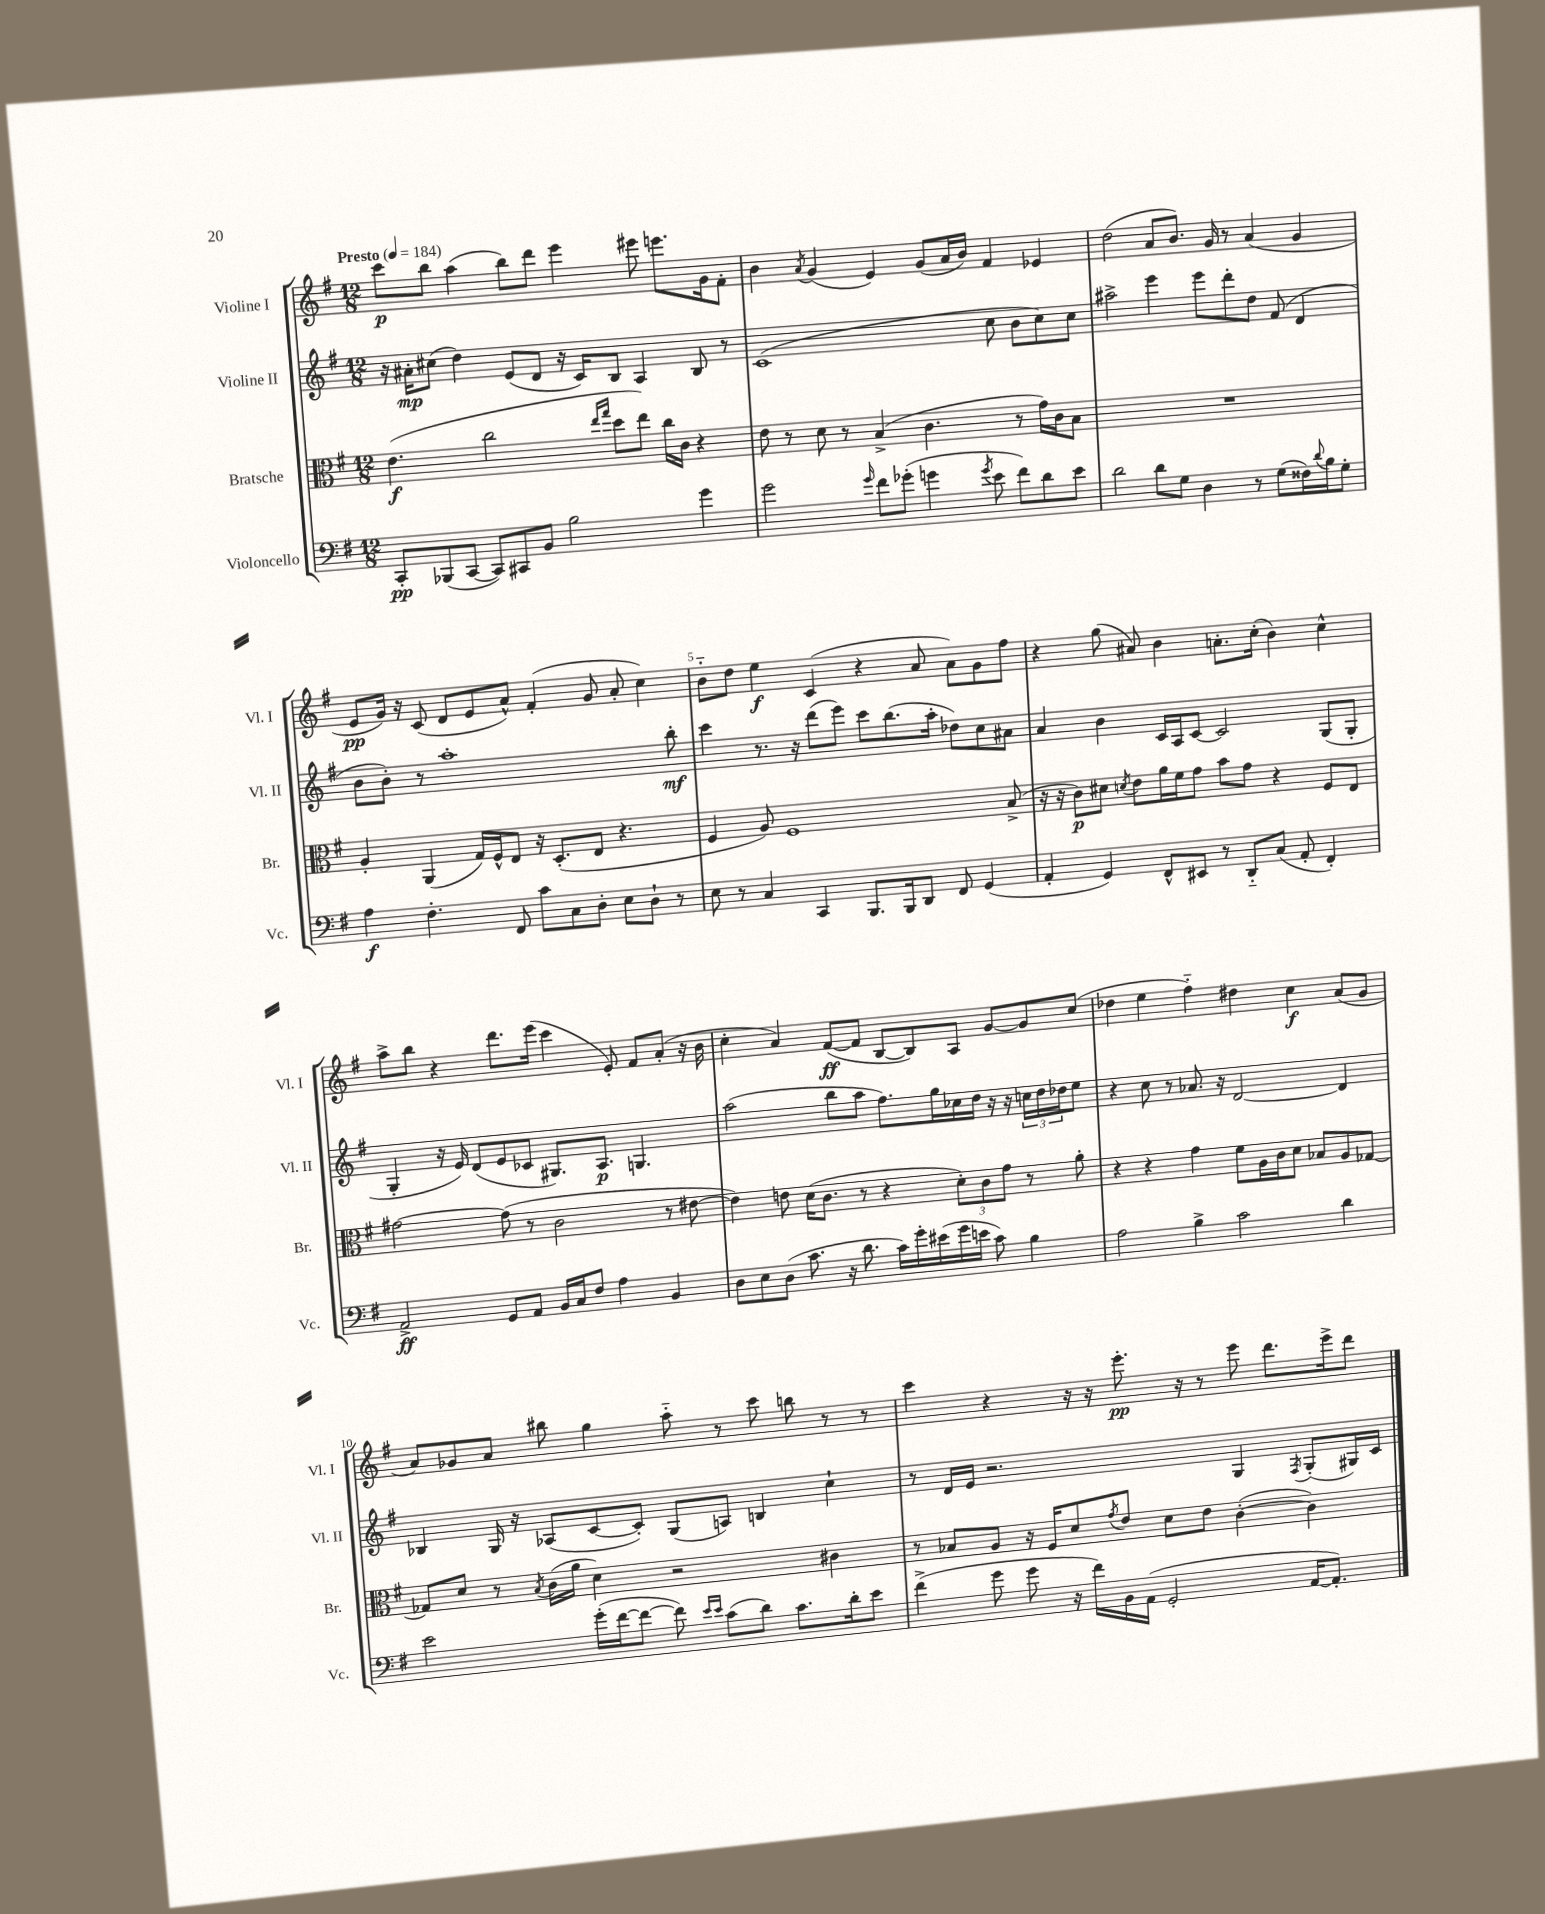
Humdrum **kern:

**kern	**kern	**kern	**kern
*staff4	*staff3	*staff2	*staff1
*clefF4	*clefC3	*clefG2	*clefG2
*k[f#]	*k[f#]	*k[f#]	*k[f#]
*M12/8	*M12/8	*M12/8	*M12/8
*MM184	*MM184	*MM184	*MM184
8CC'	(4.e	16r	8ccc
.	.	16a#'	.
(8BBB-	.	(8cc#	8bb
[8CC	.	4dd)	(4aa
8CC])	2cc	.	.
8CC#	.	(8e	8bb)
8BB	.	8d	8ddd
2B	.	16r	4eee
.	.	16c)	.
.	16qqee	.	.
.	16qqgg	.	.
.	8dd	8B	.
.	8ee)	4A	8eee#
.	16cc	.	8.eee
.	16c	.	.
4g	4r	8B	.
.	.	.	16g
.	.	8r	8f#'
=	=	=	=
2g	8e	(1c	4b
.	8r	.	.
.	.	.	8qa
.	8d	.	(4g
.	8r	.	.
16qqg	.	.	.
8f#	(4B^	.	4e)
(8g-'	.	.	.
4g	4.c	.	(8g
.	.	.	16a
.	.	.	16b)
8qg	.	.	.
8e	.	8cc	4f#
8f#)	8r	8b	.
8d	16g)	8cc)	4e-
.	16c	.	.
8e	8B	8cc	.
=	=	=	=
2d	1.r	2aa#^	(2dd
8d	.	4eee	8a
8G	.	.	8.b)
4D	.	8eee	.
.	.	.	16g
.	.	8ddd'	8r
8r	.	8dd	(4a
(8G	.	(8f#	.
16F##)	.	4d	4g
8qqd	.	.	.
16B	.	.	.
8G'	.	.	.
=	=	=	=
4A	4A'	8b	8e
.	.	8b')	16g)
.	.	.	16r
4.F#'	(4AA	8r	(8c
.	.	1aa'	8d
.	16G)	.	8e
.	16F#^^	.	.
8FF#	8E	.	8a^^)
8c	16r	.	(4f#'
.	(8.D'	.	.
8C	.	.	.
8D'	8E	.	8g
8E	4.r	.	8a'
8D`	.	.	4cc)
8r	.	8bb'	.
=	=	=	=
8E	4F#	4ccc	8b'~
8r	.	.	8dd
4C	8A)	8.r	4ee
.	1F#	.	.
.	.	16r	.
4CC	.	(8ddd	(4c
.	.	8eee)	.
8.BBB	.	8ccc	4r
.	.	(8.bb	.
16BBB	.	.	.
8DD	.	.	8a
.	.	16aa'	.
8FF#	.	8dd-)	8a)
(4GG	.	8cc	8g
.	(8B^	8a#	8ff#
=	=	=	=
4AA'	16r	4a	4r
.	16r	.	.
.	8c)	.	.
4GG)	8d#	4b	(8gg
.	8qd	.	.
.	8e	.	8a#)
8FF#^^	16a	16c	4b
.	16f#	16A	.
8EE#	8g	[8c	.
8r	8b	2c]	8.a'
8DD'~	8g	.	.
.	.	.	(16cc'
(8C	4r	.	4b)
8AA'	.	.	.
4FF#')	8F#	(8G	4cc^^
.	8E	8G'	.
=	=	=	=
2AA^	[2g#	4G'	8aa^
.	.	.	8bb
.	.	16r	4r
.	.	16e)	.
.	.	(8d	.
8GG	(8g#]	8e	8.ddd
8AA	8r	8c-	.
.	.	.	(16eee
16BB	2c	8.G#)	4ccc
16C	.	.	.
8F#	.	.	.
.	.	8.A	.
4A	.	.	8e')
.	.	4.G	8f#
4BB	8r	.	(8a'
.	[8e#	.	16r
.	.	.	16b
=	=	=	=
8D	4e#])	(2aa	4cc'
8E	.	.	.
(8D	8e	.	4a)
8.c	(16d	.	.
.	8.c	.	.
.	.	8bb	([8f#
16r	.	.	.
8.d	8r	8aa	8f#]
.	4r	8.ff#)	[8B
16c)	.	.	.
16g'	.	.	8B])
(16e#	.	16gg	.
16g	12d')	16cc-	8A
16e	.	16dd	.
.	12c	.	.
8c)	.	16r	[8g
.	12g	.	.
.	.	16r	.
4B	8r	24cc	8g]
.	.	24dd	.
.	.	24dd-	.
.	8a'	8ee	(8cc
=	=	=	=
2A	4r	4r	4dd-
.	4r	8cc	4ee
.	.	8r	.
4B^	4g	8.a-	4ff#'~)
.	.	16r	.
2c	8f#	[2d	4dd#
.	16A	.	.
.	16c	.	.
.	8d	.	4cc
.	8B-	.	.
4d	8A	4d]	(8a
.	[8G-	.	8g
=	=	=	=
2e	8G-]	4B-	8a)
.	8d	.	8g-
.	8r	16G	8a
.	.	16r	.
.	8qB	.	.
.	(16c	(8A-	8bb#
.	16a	.	.
(16g'	4d)	[8c	4gg
[16f#	.	.	.
8f#_	.	8c'])	.
8f#])	2r	(8G	8aa'~
16qqe	.	.	.
16qqe	.	.	.
(8c	.	8A)	8r
8d)	.	4B	8ccc
8.c	.	.	8bb
.	4c#	4cc`	8r
16d'	.	.	.
8e	.	.	8r
=	=	=	=
(4f#^	8r	8r	4ccc
.	8B-	16d	.
.	.	16e	.
8g	8A	2.r	4r
8g	16r	.	.
.	16F#	.	.
16r	8d	.	16r
16f#)	.	.	16r
.	8qg	.	.
16BB	8e	.	8.eee'
(16AA	.	.	.
2GG'	8d	.	.
.	.	.	16r
.	8e	.	8r
.	([4c'	4G	8eee
.	.	.	8.ddd
.	.	8qF#	.
[16AA	4c])	(8G'	.
8.AA'])	.	.	16eee^
.	.	16G#)	8ddd
.	.	16c	.
==	==	==	==
*-	*-	*-	*-
